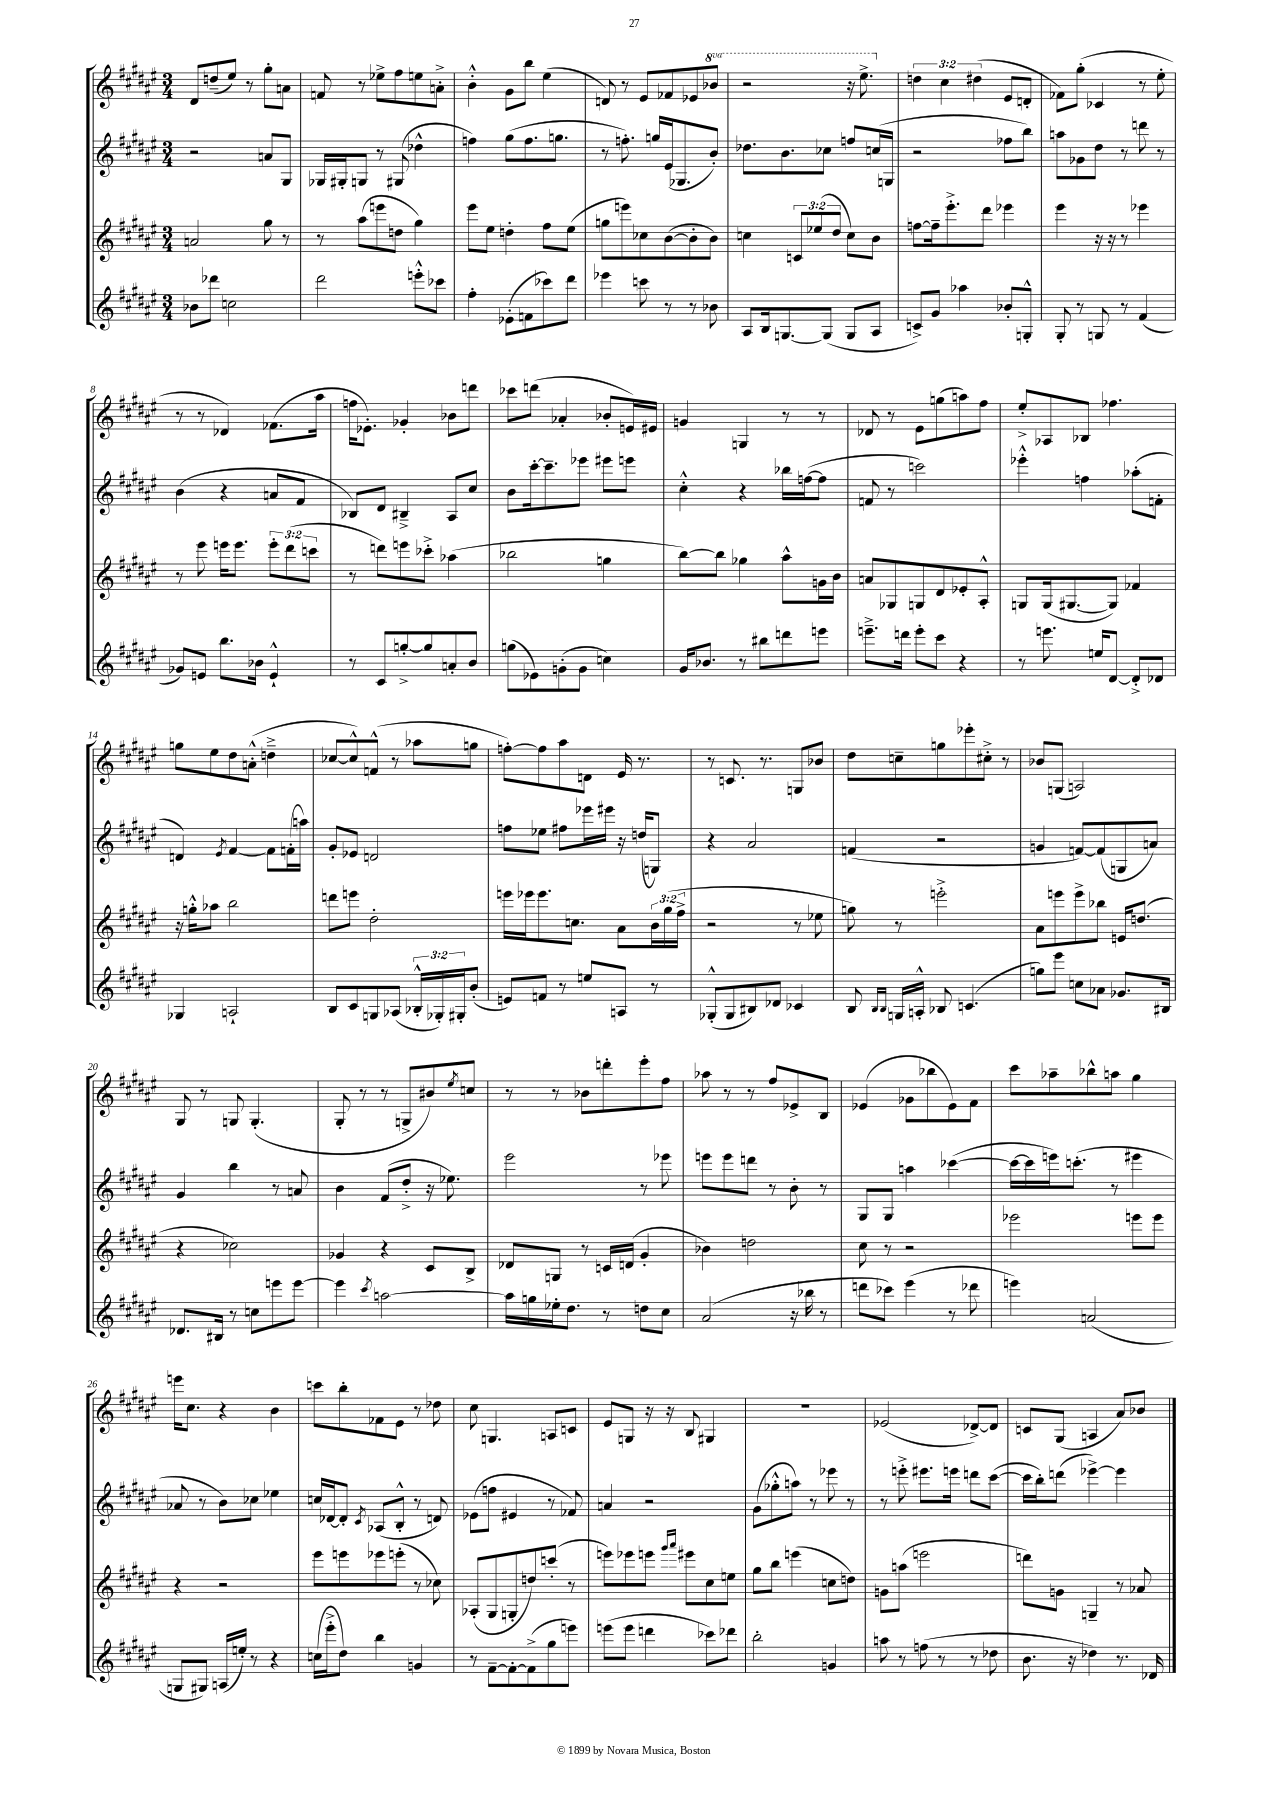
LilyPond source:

<<
\new StaffGroup <<
\new Staff = "s0" {
    \clef treble \key fis \major \numericTimeSignature \time 3/4 \override Staff.TupletNumber.text = #tuplet-number::calc-fraction-text \set Staff.ottavationMarkups = #ottavation-simple-ordinals
    dis'8 d''8--( eis''8) r8 gis''8-. a'8 |
    f'8 r8 ees''8-> fis''8 e''8 a'8-.-> |
    b'4-.-^ gis'8 b''8 eis''4( |
    d'8) r8 eis'8 fes'8 ees'8 \ottava #1 bes''8 |
    r2 r16 eis'''8.-> \ottava #0 |
    \tuplet 3/2 { d''4 cis''4 dis''4( } eis'8 d'8-. |
    fes'8) gis''8-.( ces'4 r8 eis''8-. |
    r8 r8 des'4) fes'8.( ais''16 |
    f''16 ees'8.-.) ges'4-. bes'8 d'''8 |
    ces'''8 d'''8( aes'4-. bes'8-. e'16) eis'16 |
    g'4 g4 r8 r8 |
    des'8 r8 eis'8 g''8( a''8) fis''8 |
    eis''8-.-> aes8 bes8 fes''4. |
    g''8 eis''8 dis''8 a'8-.-^( d''4---> |
    ces''8~ ces''8-^) f'8-^( r8 aes''8 g''8 |
    f''8~-.) f''8 ais''8 d'8 eis'16 r8. |
    r8 c'8. r8. g8 bes'8 |
    dis''8 c''8-- g''8 ees'''8-. cis''8-.-> r8 |
    bes'8 g8( a2) |
    gis8 r8 g8 g4.-.( |
    gis8-. r8 r8 g8-> bis'8) \acciaccatura { eis''8 } c''8 |
    r8 r8 bes'8 d'''8-. eis'''8-. fis''8 |
    aes''8 r8 r8 fis''8 ees'8-> b8 |
    ees'4( ges'8 bes''8 ees'8) fis'8 |
    cis'''8 aes''8-- bes''8-^ a''8 gis''4 |
    e'''16 cis''8. r4 b'4 |
    c'''8 b''8-. fes'8 eis'8 r8 des''8 |
    cis''8 g4. a8 c'8 |
    eis'8 g8 r16 r16 b8 gis4 |
    R2. |
    ees'2( des'8~->) des'8 |
    c'8 gis8( a4 ais'8) bes'8 \bar "|." |
}
\new Staff = "s1" {
    \clef treble \key fis \major \numericTimeSignature \time 3/4
    r2 a'8 gis8 |
    ges16 gis16-. g8 r8 gis8( des''4-^ |
    f''4) gis''8( f''8. g''8. |
    r8 f''8.-.) g''16 eis'16( ges8. b'8-.) |
    des''8. b'8. ces''8 f''8 c''16( g16 |
    r2 fes''8 b''8) |
    a''8 ges'8 dis''8 r8 d'''8 r8 |
    b'4( r4 a'8 fis'8 |
    bes8) dis'8 bis4---> ais8 cis''8 |
    b'8 cis'''16~-. cis'''8.-- ees'''8 eis'''8 e'''8 |
    cis''4-.-^ r4 bes''16 f''16~( f''8 |
    f'8 r8 c'''2) |
    ees'''4-.-^ f''4 aes''8-.( f'8-. |
    d'4) \acciaccatura { eis'8 } fis'4~ fis'8 f'16-.( a''16) |
    gis'8-. ees'8 d'2 |
    f''8 ees''8 fis''8 ees'''16 eis'''16 r16 d''16( g8) |
    r4 ais'2 |
    f'4( r2 |
    g'4 f'8~) f'8( g8 a'8) |
    gis'4 b''4 r8 a'8 |
    b'4 fis'8( dis''8-.-> r16 ees''8.) |
    eis'''2 r8 ees'''8 |
    e'''8 e'''8 d'''8 r8 b'8-. r8 |
    gis8 gis8 a''4 ces'''4~( |
    ces'''16~ ces'''16 e'''16) c'''8.-.( r8 eis'''4 |
    aes'8 r8 b'8) ces''8 ees''4 |
    c''16 des'16~ des'8-. \acciaccatura { cis'8 } aes8( b8-.-^ r8 d'8) |
    ees'8( f''8 eis'4 r8 fes'8) |
    a'4 r2 |
    gis'8( ges''8-.-^ a''8) r8 ees'''8 r8 |
    r8 e'''8-.-> eis'''8. e'''16 d'''8 cis'''8~( |
    cis'''16 b''16-.) d'''8( ees'''4~->) ees'''4 \bar "|." |
}
\new Staff = "s2" {
    \clef treble \key fis \major \numericTimeSignature \time 3/4 \override Staff.TupletNumber.text = #tuplet-number::calc-fraction-text
    a'2 gis''8 r8 |
    r8 ais''8( e'''8 d''8 gis''4) |
    eis'''8 eis''8 d''4-. fis''8 eis''8( |
    g''8 e'''8) ces''8 b'8~( b'8-. b'8) |
    c''4 \tuplet 3/2 { c'8 ees''8( dis''8 } c''8) b'8 |
    f''8~ f''16-- eis'''8.-.-> dis'''8 ees'''4 |
    eis'''4 r16 r16 r8 ees'''4 |
    r8 eis'''8 e'''16 e'''8. \tuplet 3/2 { e'''8-. dis'''8( c'''8 } |
    r8 d'''8) e'''8 ces'''8-.-> aes''4( |
    bes''2 g''4 |
    b''8~) b''8 ges''4 ais''8-^ g'16 b'16 |
    a'8 ges8 g8 dis'8 ees'8-. ais8-.-^ |
    g8 g16( gis8.~ gis8) fes'4 |
    r16 g''16-.-^ aes''8 b''2 |
    d'''8 e'''8 dis''2-. |
    e'''16 ees'''16 ees'''8. c''8. ais'8 \tuplet 3/2 { b'16 gis''16( fis''16-> } |
    r2 r8 ees''8 |
    g''8) r8 e'''2-.-> |
    ais'8 e'''8 e'''8-> bes''8 e'16 d''8.( |
    r4 ces''2) |
    ges'4 r4 cis'8 b8-> |
    des'8 g8 r8 c'16 d'16( gis'4-. |
    bes'4) d''2 |
    cis''8 r8 r2 |
    ees'''2 e'''8 e'''8 |
    r4 r2 |
    eis'''8 e'''8 ees'''8 e'''8-.( r8 ces''8) |
    aes8-.( gis8 g8-. d''8) c'''8-.( r8 |
    e'''8) ees'''8 e'''8 \grace { gis'''16 ais'''16 } eis'''8 cis''8 e''8 |
    gis''8 b''8 e'''4( c''8 d''8) |
    g'8 a''8( e'''2 |
    d'''8) g'8 g4-- r8 aes'8 \bar "|." |
}
\new Staff = "s3" {
    \clef treble \key fis \major \numericTimeSignature \time 3/4 \override Staff.TupletNumber.text = #tuplet-number::calc-fraction-text
    bes'8 des'''8 c''2 |
    dis'''2 e'''8-.-^ ces'''8 |
    fis''4-. ees'8-.( f'8 ces'''8) dis'''8 |
    ees'''4 c'''8 r8 r8 bes'8 |
    ais8 b16 g8.~ g8( g8 ais8 |
    c'8->) gis'8 aes''4 bes'8-. g8-.-^ |
    gis8-. r8 g8 r8 fis'4( |
    ges'8) e'8 b''8. bes'16 e'4-!-^ |
    r8 cis'8 g''8~-.-> g''8 a'8-. b'8 |
    g''8( ees'8) g'8-.( g'8 c''4) |
    gis'16 bes'8. r8 bis''8 d'''8 e'''8 |
    e'''8.---> d'''16 e'''8-. cis'''8 r4 |
    r8 e'''8. e''16 dis'8~ dis'8-.-> des'8 |
    ges4 a2-! |
    b8 cis'8 g8 aes8( \tuplet 3/2 { bes16-.-^ ges16-.) gis16-. } b'8-.( |
    e'8) f'8 r8 e''8 a8 r8 |
    ges8-.-^( ges8 bis8) des'8 ces'4 |
    b8 \grace { b16 b16 } g16 a16-.-^ bes8 c'4.( |
    g''8) eis'''8 c''8 aes'8 ges'8. bis16 |
    des'8. bis16 r8 c''8 e'''8 e'''8~ |
    e'''4 \acciaccatura { cis'''8 } a''2~ |
    a''16 g''16 ees''16-. dis''8. r8 d''8 cis''8 |
    ais'2( r16 bes''16 r8 |
    d'''8 ces'''8) eis'''4( r8 des'''8 |
    e'''4) a'2( |
    g8 gis8) a16( e''16-.) r8 r4 |
    c''16( eis'''16-.-> dis''8) b''4 g'4 |
    r8 fis'8~-- fis'8~-. fis'8->( gis''8 e'''8) |
    e'''8( e'''8 d'''4 ces'''8) des'''8 |
    b''2-. g'4 |
    a''8 r8 f''8( r8 r8 des''8 |
    b'8. r16 des''4) r8. des'16 \bar "|." |
}
>>
>>
